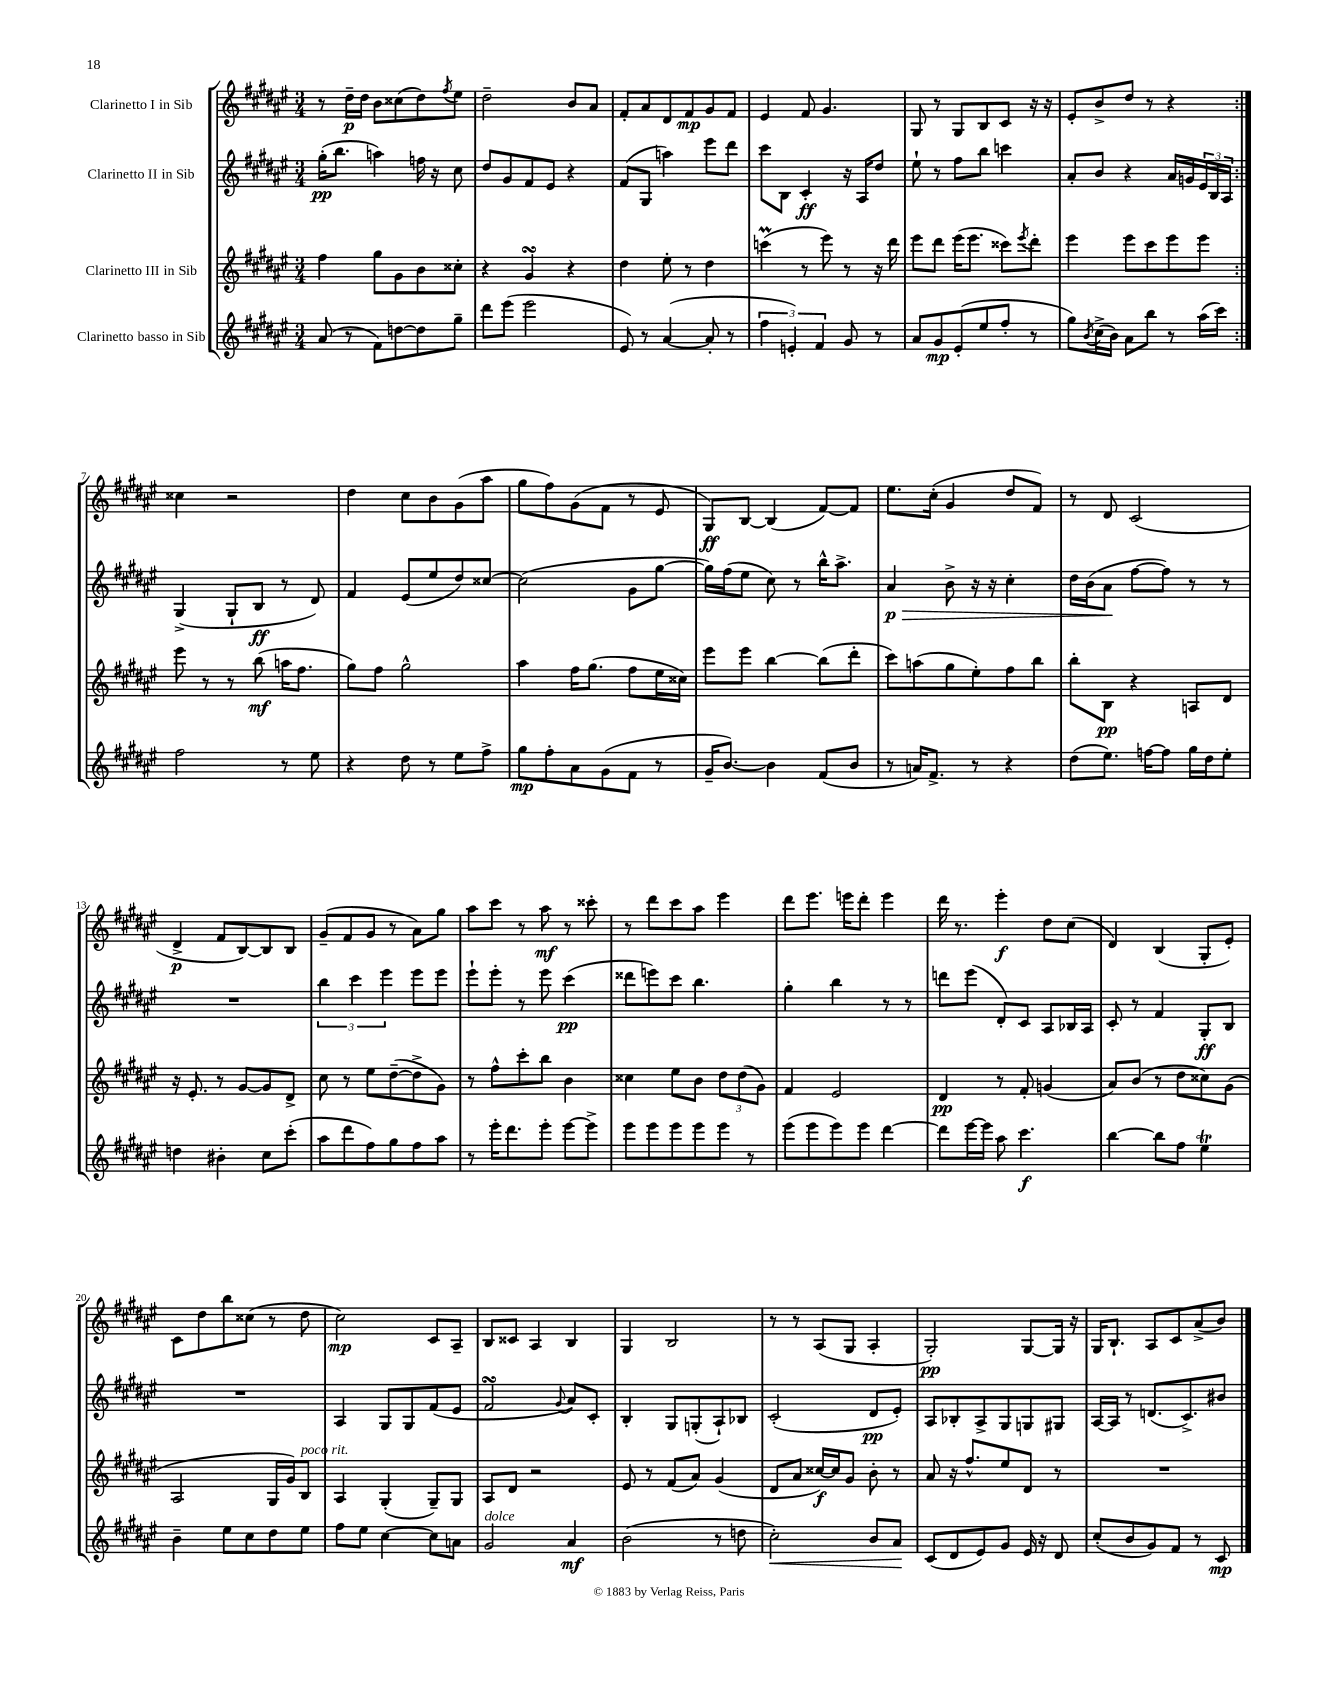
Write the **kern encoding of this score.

**kern	**dynam	**kern	**dynam	**kern	**dynam	**kern	**dynam
*part4	*part4	*part3	*part3	*part2	*part2	*part1	*part1
*staff4	*staff4	*staff3	*staff3	*staff2	*staff2	*staff1	*staff1
*I"Clarinetto basso in Sib	*	*I"Clarinetto III in Sib	*	*I"Clarinetto II in Sib	*	*I"Clarinetto I in Sib	*
*clefG2	*	*clefG2	*	*clefG2	*	*clefG2	*
*k[f#c#g#d#a#e#]	*	*k[f#c#g#d#a#e#]	*	*k[f#c#g#d#a#e#]	*	*k[f#c#g#d#a#e#]	*
*M3/4	*	*M3/4	*	*M3/4	*	*M3/4	*
=1	=1	=1	=1	=1	=1	=1	=1
(8a#/	.	4ff#\	.	(16gg#'\KL	pp	8r	.
.	.	.	.	8.bb\J	.	.	.
8r	.	.	.	.	.	16dd#~\LL	p
.	.	.	.	.	.	16dd#\JJ	.
8f#\L)	.	8gg#\L	.	4aan\)	.	8b\L	.
[8ddn\	.	8g#\	.	.	.	(8cc##X\	.
8dd\]	.	8b\	.	16ffn\	.	8dd#\)	.
.	.	.	.	16r	.	.	.
.	.	.	.	.	.	8qff#/	.
8gg#~\J	.	8cc##X'\J	.	8cc#\	.	8ee#\J	.
=2	=2	=2	=2	=2	=2	=2	=2
8ddd#\L	.	4r	.	8dd#/L	.	2dd#~\	.
(8eee#\J	.	.	.	8g#/	.	.	.
2eee#\	.	4g#sSSS/	.	8f#/	.	.	.
.	.	.	.	8e#/J	.	.	.
.	.	4r	.	4r	.	8b/L	.
.	.	.	.	.	.	8a#/J	.
=3	=3	=3	=3	=3	=3	=3	=3
8e#/)	.	4dd#\	.	(8f#/L	.	8f#'/L	.
8r	.	.	.	8G#/J	.	8a#/	.
([4a#/	.	8ee#'\	.	4aan\)	.	8d#/	.
.	.	8r	.	.	.	8f#/	mp
8a#'/]	.	4dd#\	.	8eee#\L	.	8g#/	.
8r	.	.	.	8ddd#\J	.	8f#/J	.
=4	=4	=4	=4	=4	=4	=4	=4
6ff#\	.	(4cccnM\	.	8ccc#\L	.	4e#/	.
.	.	.	.	8B\J	.	.	.
6en'/)	.	.	.	.	.	.	.
.	.	8r	.	4c#'/	ff	8f#/	.
6f#/	.	.	.	.	.	.	.
.	.	8eee#\)	.	.	.	4.g#/	.
8g#/	.	8r	.	16r	.	.	.
.	.	.	.	16A#/KL	.	.	.
8r	.	16r	.	8dd#/J	.	.	.
.	.	16ddd#\	.	.	.	.	.
=5	=5	=5	=5	=5	=5	=5	=5
8a#/L	.	8eee#\L	.	8ee#`\	.	8G#/	.
8g#/	mp	8ddd#\J	.	8r	.	8r	.
(8e#'/	.	(16eee#\KL	.	8ff#\L	.	8G#/L	.
.	.	8.eee#\J	.	.	.	.	.
8ee#/	.	.	.	8bb\J	.	8B/	.
8ff#'/J	.	8ccc##X\L)	.	4cccn\	.	8c#/J	.
.	.	8qeee#/	.	.	.	.	.
8r	.	8ddd#'\J	.	.	.	16r	.
.	.	.	.	.	.	16r	.
=6	=6	=6	=6	=6	=6	=6	=6
8gg#\L)	.	4eee#\	.	8a#'/L	.	8e#'/L	.
8qb/	.	.	.	.	.	.	.
(16cc#^\L	.	.	.	8b/J	.	8b^/	.
16b\JJ)	.	.	.	.	.	.	.
8a#\L	.	8eee#\L	.	4r	.	8dd#/J	.
8bb\J	.	8ccc#\	.	.	.	8r	.
8r	.	8eee#\	.	16a#/LL	.	4r	.
.	.	.	.	16gn/	.	.	.
(16aa#\LL	.	8eee#\J	.	24e#/	.	.	.
.	.	.	.	24B/	.	.	.
16ccc#\JJ)	.	.	.	.	.	.	.
.	.	.	.	24A#/JJ	.	.	.
!!LO:LB:g=z
=7:|!	=7:|!	=7:|!	=7:|!	=7:|!	=7:|!	=7:|!	=7:|!
2ff#\	.	8eee#\	.	(4G#^/	.	4cc##X\	.
.	.	8r	.	.	.	.	.
.	.	8r	.	8G#`/L	.	2r	.
.	.	(8bb\	mf	8B/J	ff	.	.
8r	.	16aan\KL	.	8r	.	.	.
.	.	8.ff#\J	.	.	.	.	.
8ee#\	.	.	.	8d#/)	.	.	.
=8	=8	=8	=8	=8	=8	=8	=8
4r	.	8gg#\L)	.	4f#/	.	4dd#\	.
.	.	8ff#\J	.	.	.	.	.
8dd#\	.	2gg#^^\	.	(8e#/L	.	8cc#\L	.
8r	.	.	.	8ee#/	.	8b\	.
8ee#\L	.	.	.	8dd#/)	.	(8g#\	.
8ff#^\J	.	.	.	[8cc##X/J	.	8aa#\J	.
=9	=9	=9	=9	=9	=9	=9	=9
8gg#\L	mp	4aa#\	.	(2cc##\]	.	8gg#\L	.
8ff#'\	.	.	.	.	.	8ff#\)	.
8a#\	.	16ff#\KL	.	.	.	(8g#\	.
.	.	(8.gg#\J	.	.	.	.	.
(8g#\	.	.	.	.	.	8f#\J	.
8f#\J	.	8ff#\L	.	8g#\L	.	8r	.
8r	.	16ee#\L	.	[8gg#\J	.	8e#/	.
.	.	16cc##X\JJ)	.	.	.	.	.
=10	=10	=10	=10	=10	=10	=10	=10
16g#~/KL	.	8eee#\L	.	16gg#\LL])	.	8G#/L)	ff
[8.b/J)	.	.	.	(16ff#\J	.	.	.
.	.	8eee#\J	.	8ee#\J	.	[8B/J	.
4b\]	.	[4bb\	.	8cc#\)	.	(4B/]	.
.	.	.	.	8r	.	.	.
(8f#/L	.	(8bb\L]	.	16bb^^\KL	.	[8f#/L)	.
.	.	.	.	8.aa#^\J	.	.	.
8b/J	.	8ddd#'\J	.	.	.	8f#/J]	.
=11	=11	=11	=11	=11	=11	=11	=11
!	!	!	!	!	!LO:HP:b	!	!
8r	.	8ccc#\L)	.	4a#/	> p	8.ee#\L	.
16an/KL)	.	(8aan\	.	.	.	.	.
8.f#^/J	.	.	.	.	.	(16cc#'\Jk	.
.	.	8gg#\	.	8b^\	.	4g#/	.
8r	.	8ee#'\)	.	16r	.	.	.
.	.	.	.	16r	.	.	.
4r	.	8ff#\	.	4cc#'\	.	8dd#/L	.
.	.	8bb\J	.	.	.	8f#/J)	.
=12	=12	=12	=12	=12	=12	=12	=12
(8dd#\L	.	8bb'\L	.	16dd#\LL	.	8r	.
.	.	.	.	(16b\J	.	.	.
8.ee#\J)	.	8B\J	pp	8a#\J	.	8d#/	.
.	.	4r	.	[8ff#\L	]	(2c#/	.
[16ffn\KL	.	.	.	.	.	.	.
8ff\J]	.	.	.	8ff#\J])	.	.	.
16gg#\LL	.	8An/L	.	8r	.	.	.
16dd#\J	.	.	.	.	.	.	.
8ee#'\J	.	8d#/J	.	8r	.	.	.
!!LO:LB:g=z
=13	=13	=13	=13	=13	=13	=13	=13
4ddn\	.	16r	.	2.r	.	4d#^/	p
.	.	8.e#'/	.	.	.	.	.
4b#X'\	.	8r	.	.	.	8f#/L	.
.	.	[8g#/L	.	.	.	[8B/)	.
8cc#\L	.	8g#/]	.	.	.	8B/]	.
(8ccc#'\J	.	8d#^/J	.	.	.	8B/J	.
=14	=14	=14	=14	=14	=14	=14	=14
8aa#\L	.	8cc#\	.	6bb\	.	(8g#~/L	.
8ddd#\	.	8r	.	.	.	8f#/	.
.	.	.	.	6ccc#\	.	.	.
8ff#\)	.	8ee#\L	.	.	.	8g#/J	.
.	.	.	.	6eee#\	.	.	.
8gg#\	.	([8dd#~\	.	.	.	8r	.
8ff#\	.	8dd#^\]	.	8eee#\L	.	8a#\L)	.
8aa#\J	.	8g#\J)	.	8eee#\J	.	8gg#\J	.
=15	=15	=15	=15	=15	=15	=15	=15
8r	.	8r	.	8eee#`\L	.	8aa#\L	.
16eee#'\KL	.	8ff#^^\L	.	8eee#'\J	.	8ccc#\J	.
8.ddd#\	.	.	.	.	.	.	.
.	.	8ccc#'\	.	8r	.	8r	.
8eee#'\J	.	8bb\J	.	8eee#\	.	8aa#\	mf
[8eee#\L	.	4b\	.	(4ccc#\	pp	8r	.
8eee#^\J]	.	.	.	.	.	8ccc##X'\	.
=16	=16	=16	=16	=16	=16	=16	=16
8eee#\L	.	4cc##X\	.	8ddd##X\L	.	8r	.
8eee#\	.	.	.	8eeen\)	.	8ddd#\L	.
8eee#\	.	8ee#\L	.	8ccc#\J	.	8ccc#\	.
8eee#\	.	8b\J	.	4.bb\	.	8aa#\J	.
8eee#\J	.	12dd#\L	.	.	.	4eee#\	.
.	.	(12dd#\	.	.	.	.	.
8r	.	.	.	.	.	.	.
.	.	12g#\J)	.	.	.	.	.
=17	=17	=17	=17	=17	=17	=17	=17
(8eee#\L	.	4f#/	.	4gg#'\	.	8ddd#\L	.
8eee#\	.	.	.	.	.	8.eee#\J	.
8eee#\)	.	2e#/	.	4bb\	.	.	.
.	.	.	.	.	.	16eeen\KL	.
8eee#\J	.	.	.	.	.	8ddd#'\J	.
[4ddd#\	.	.	.	8r	.	4eee\	.
.	.	.	.	8r	.	.	.
=18	=18	=18	=18	=18	=18	=18	=18
8ddd#\L]	.	4d#/	pp	8dddn\L	.	16ddd#\	.
.	.	.	.	.	.	8.r	.
[16eee#\L	.	.	.	(8eee#\J	.	.	.
16eee#\JJ]	.	.	.	.	.	.	.
8aa#\	.	8r	.	8d#'/L)	.	4eee#'\	f
4.ccc#\	f	8f#'/	.	8c#/J	.	.	.
.	.	(4gn/	.	8A#/L	.	8dd#\L	.
.	.	.	.	16B-X/L	.	(8cc#\J	.
.	.	.	.	16A#/JJ	.	.	.
=19	=19	=19	=19	=19	=19	=19	=19
[4bb\	.	8a#/L)	.	8c#'/	.	4d#/)	.
.	.	(8b/J	.	8r	.	.	.
8bb\L]	.	8r	.	4f#/	.	(4B/	.
8ff#\J	.	8dd#\L	.	.	.	.	.
4ee#t\	.	8cc##X\)	.	8G#'/L	ff	8G#'/L	.
.	.	(8g#\J	.	8B/J	.	8e#'/J)	.
!!LO:LB:g=z
=20	=20	=20	=20	=20	=20	=20	=20
4b~\	.	2A#/	.	2.r	.	8c#\L	.
.	.	.	.	.	.	8dd#\	.
8ee#\L	.	.	.	.	.	8bb\	.
8cc#\	.	.	.	.	.	(8cc##X\J	.
8dd#\	.	16G#/LL	.	.	.	8r	.
.	.	16g#/J)	.	.	.	.	.
!	!	!LO:TX:a:i:t=poco rit.	!	!	!	!	!
8ee#\J	.	8B/J	.	.	.	8dd#\	.
=21	=21	=21	=21	=21	=21	=21	=21
8ff#\L	.	4A#/	.	4A#/	.	2cc#\)	mp
8ee#\J	.	.	.	.	.	.	.
[4cc#\	.	(4G#'/	.	8G#/L	.	.	.
.	.	.	.	8G#/	.	.	.
8cc#\L]	.	8G#~/L)	.	(8f#/	.	8c#/L	.
8an\J	.	8G#/J	.	8e#/J	.	8A#~/J	.
=22	=22	=22	=22	=22	=22	=22	=22
!LO:TX:a:i:t=dolce	!	!	!	!	!	!	!
2g#/	.	8A#/L	.	2f#sSSs/	.	8B/L	.
.	.	8d#/J	.	.	.	8c##X/J	.
.	.	2r	.	.	.	4A#/	.
.	.	.	.	8qqg#/	.	.	.
4a#/	mf	.	.	8a#/L)	.	4B/	.
.	.	.	.	8c#'/J	.	.	.
=23	=23	=23	=23	=23	=23	=23	=23
(2b\	.	8e#/	.	4B'/	.	4G#/	.
.	.	8r	.	.	.	.	.
.	.	(8f#/L	.	8G#/L	.	2B/	.
.	.	8a#/J)	.	(8Gn'/	.	.	.
8r	.	(4g#/	.	8A#`/)	.	.	.
8ddn\	.	.	.	8B-X/J	.	.	.
=24	=24	=24	=24	=24	=24	=24	=24
!	!LO:HP:b	!	!	!	!	!	!
2cc#'\)	<	8d#/L	.	(2c#'/	.	8r	.
.	.	8a#/J	.	.	.	8r	.
.	.	[16cc##X/LL)	f	.	.	(8A#/L	.
.	.	16cc##/J]	.	.	.	.	.
.	.	8g#/J	.	.	.	8G#/J	.
8b/L	.	8b'\	.	8d#/L	pp	4A#'/	.
8a#/J	.	8r	.	8e#'/J)	.	.	.
.	[	.	.	.	.	.	.
=25	=25	=25	=25	=25	=25	=25	=25
(8c#/L	.	8a#/	.	8A#/L	.	2G#'/)	pp
8d#/	.	16r	.	8B-X'/	.	.	.
.	.	8.ff#^^/L	.	.	.	.	.
8e#/)	.	.	.	8A#^/	.	.	.
8g#/J	.	8ee#/	.	8G#/	.	.	.
16e#/	.	8d#/J	.	8Gn/	.	[8G#/L	.
16r	.	.	.	.	.	.	.
8d#/	.	8r	.	8G#X/J	.	16G#/Jk]	.
.	.	.	.	.	.	16r	.
=26	=26	=26	=26	=26	=26	=26	=26
(8cc#'/L	.	2.r	.	[16A#/LL	.	16G#/KL	.
.	.	.	.	16A#/JJ]	.	8.B`/J	.
8b/	.	.	.	8r	.	.	.
8g#/)	.	.	.	(8.dn/L	.	8A#/L	.
8f#/J	.	.	.	.	.	8c#/	.
.	.	.	.	8.c#^/)	.	.	.
8r	.	.	.	.	.	(8a#^/	.
8c#/	mp	.	.	8b#X/J	.	8b/J)	.
==	==	==	==	==	==	==	==
*-	*-	*-	*-	*-	*-	*-	*-
